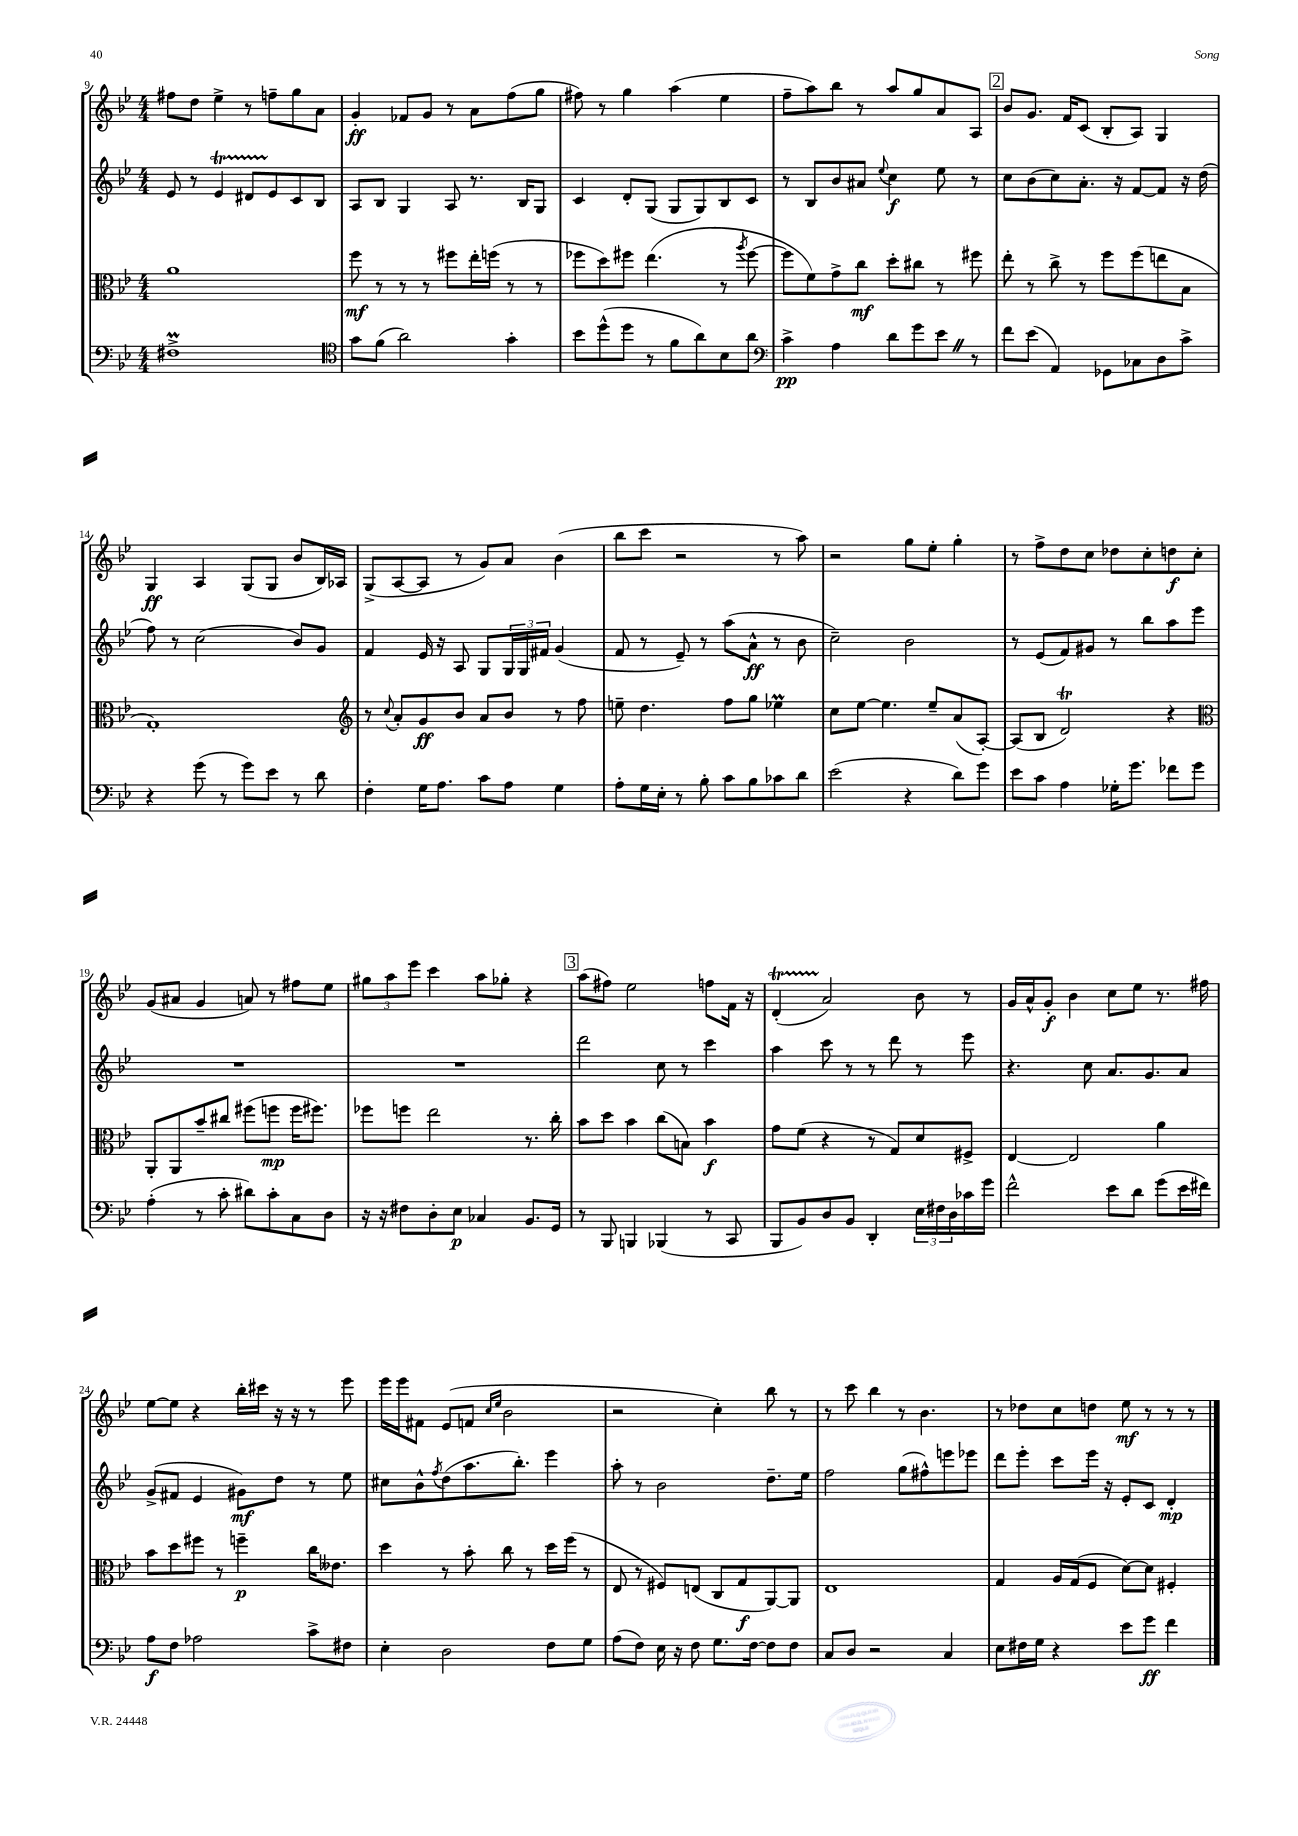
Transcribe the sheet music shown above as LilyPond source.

<<
\new StaffGroup <<
\new Staff = "s0" {
    \clef treble \key bes \major \numericTimeSignature \time 4/4
    fis''8 d''8 ees''4-> r8 f''8-- g''8 a'8 |
    g'4-.\ff fes'8 g'8 r8 a'8 f''8( g''8 |
    fis''8) r8 g''4 a''4( ees''4 |
    f''8-- a''8) bes''8 r8 a''8 g''8 a'8 a8 |
    \mark \markup { \box "2" } bes'8 g'8. f'16 c'8( bes8-. a8) g4 |
    g4\ff a4 g8( g8 bes'8 bes16) aes16 |
    g8->( a8~ a8 r8 g'8) a'8 bes'4( |
    bes''8 c'''8 r2 r8 a''8) |
    r2 g''8 ees''8-. g''4-. |
    r8 f''8-> d''8 c''8 des''8 c''8-. d''8\f c''8-. |
    g'8( ais'8 g'4 a'8) r8 fis''8 ees''8 |
    \tuplet 3/2 { gis''8 a''8 ees'''8 } c'''4 a''8 ges''8-. r4 |
    \mark \markup { \box "3" } a''8( fis''8) ees''2 f''8 f'16 r16 |
    d'4-.\startTrillSpan( a'2\stopTrillSpan) bes'8 r8 |
    g'16 a'16-^ g'8-.\f bes'4 c''8 ees''8 r8. fis''16 |
    ees''8~ ees''8 r4 bes''16-. cis'''16 r16 r16 r8 ees'''8 |
    ees'''16 ees'''16 fis'8 ees'8( f'8 \grace { c''16 ees''16 } bes'2 |
    r2 c''4-.) bes''8 r8 |
    r8 c'''8 bes''4 r8 bes'4. |
    r8 des''8 c''8 d''8 ees''8\mf r8 r8 r8 \bar "|." |
}
\new Staff = "s1" {
    \clef treble \key bes \major \numericTimeSignature \time 4/4
    ees'8 r8 ees'4\startTrillSpan dis'8 ees'8\stopTrillSpan c'8 bes8 |
    a8 bes8 g4 a8 r8. bes16 g8 |
    c'4 d'8-. g8( g8 g8) bes8 c'8 |
    r8 bes8 bes'8 ais'8 \appoggiatura { ees''8 } c''4\f ees''8 r8 |
    \mark \markup { \box "2" } c''8 bes'8( c''8) a'8.-. r16 f'8~ f'8 r16 d''16( |
    f''8) r8 c''2( bes'8) g'8 |
    f'4 ees'16 r16 a8 g8 \tuplet 3/2 { g16 g16 fis'16 } g'4( |
    f'8 r8 ees'8--) r8 a''8( a'8-^\ff r8 bes'8 |
    c''2--) bes'2 |
    r8 ees'8( f'8) gis'8 r8 bes''8 a''8 ees'''8 |
    R1 |
    R1 |
    \mark \markup { \box "3" } d'''2 c''8 r8 c'''4 |
    a''4 c'''8 r8 r8 d'''8 r8 ees'''8 |
    r4. c''8 a'8. g'8. a'8 |
    g'8->( fis'8 ees'4 gis'8\mf) d''8 r8 ees''8 |
    cis''8 bes'8-^ \acciaccatura { f''8 } d''8( a''8. bes''8.-.) ees'''4 |
    a''8-. r8 bes'2 d''8.-- ees''16 |
    f''2 g''8( fis''8-^) e'''8 ees'''8 |
    d'''8 ees'''8-. c'''8 ees'''16 r16 ees'8-. c'8 d'4-.\mp \bar "|." |
}
\new Staff = "s2" {
    \clef alto \key bes \major \numericTimeSignature \time 4/4
    a'1 |
    f''8\mf r8 r8 r8 fis''8 ees''16-. f''16( r8 r8 |
    fes''8 d''8) fis''8 ees''4.( r8 \acciaccatura { a''8 } fis''8~ |
    fis''8 f'8) g'8-> c''8\mf d''8-. cis''8 r8 fis''8 |
    \mark \markup { \box "2" } ees''8-. r8 c''8-> r8 f''8 f''8( e''8 bes8 |
    g1-.) |
    \clef treble r8 \appoggiatura { c''8 } a'8-. g'8\ff bes'8 a'8 bes'8 r8 f''8 |
    e''8-- d''4. f''8 g''8 ees''4\prall |
    c''8 ees''8~ ees''4. ees''8-- a'8( a8~-.) |
    a8( bes8 d'2\trill) r4 |
    \clef alto a,8-. a,8 bes'8-- cis''8 fis''8( f''8\mp f''16 fis''8.) |
    fes''8 f''8 ees''2 r8. c''16-. |
    \mark \markup { \box "3" } bes'8 d''8 bes'4 c''8( b8) bes'4\f |
    g'8 f'8( r4 r8 g8) d'8 fis8-> |
    ees4~ ees2 a'4 |
    bes'8 d''8 fis''8 r8 f''4--\p c''16 eeses'8. |
    d''4 r8 bes'8-. c''8 r8 d''16 f''16( r8 |
    ees8 r8 fis8) e8( c8 g8\f a,8~) a,8 |
    ees1 |
    g4 a16 g16( f8 d'8~) d'8 fis4-. \bar "|." |
}
\new Staff = "s3" {
    \clef bass \key bes \major \numericTimeSignature \time 4/4
    fis1->\prall |
    \clef tenor g'8 f'8( a'2) g'4-. |
    bes'8 d''8-^( d''8 r8 f'8 a'8) bes8 a'8 |
    \clef bass c'4->\pp a4 d'8 g'8 ees'8 \once \override BreathingSign.text = \markup { \musicglyph "scripts.caesura.straight" } \breathe r8 |
    \mark \markup { \box "2" } f'8 ees'8( a,4) ges,8 ces8 d8 c'8-> |
    r4 g'8( r8 g'8) ees'8 r8 d'8 |
    f4-. g16 a8. c'8 a8 g4 |
    a8-. g16 ees16-. r8 bes8-. c'8 bes8 ces'8 d'8 |
    ees'2( r4 d'8) g'8 |
    ees'8 c'8 a4 ges16-. g'8. fes'8 g'8 |
    a4-.( r8 c'8-. dis'8) c'8-. c8 d8 |
    r16 r16 fis8 d8-. ees8\p ces4 bes,8. g,16 |
    \mark \markup { \box "3" } r8 bes,,8 b,,4 bes,,4( r8 c,8 |
    bes,,8 bes,8) d8 bes,8 d,4-. \tuplet 3/2 { ees16 fis16 d16 } ces'16 g'16 |
    f'2-^ ees'8 d'8 g'8( ees'16 fis'16) |
    a8\f f8 aes2 c'8-> fis8 |
    ees4-. d2 f8 g8 |
    a8( f8) ees16 r16 f8 g8. f16~ f8 f8 |
    c8 d8 r2 c4 |
    ees8 fis16 g16 r4 ees'8 g'8\ff f'4 \bar "|." |
}
>>
>>
\layout { \context { \Score currentBarNumber = #9 } }
